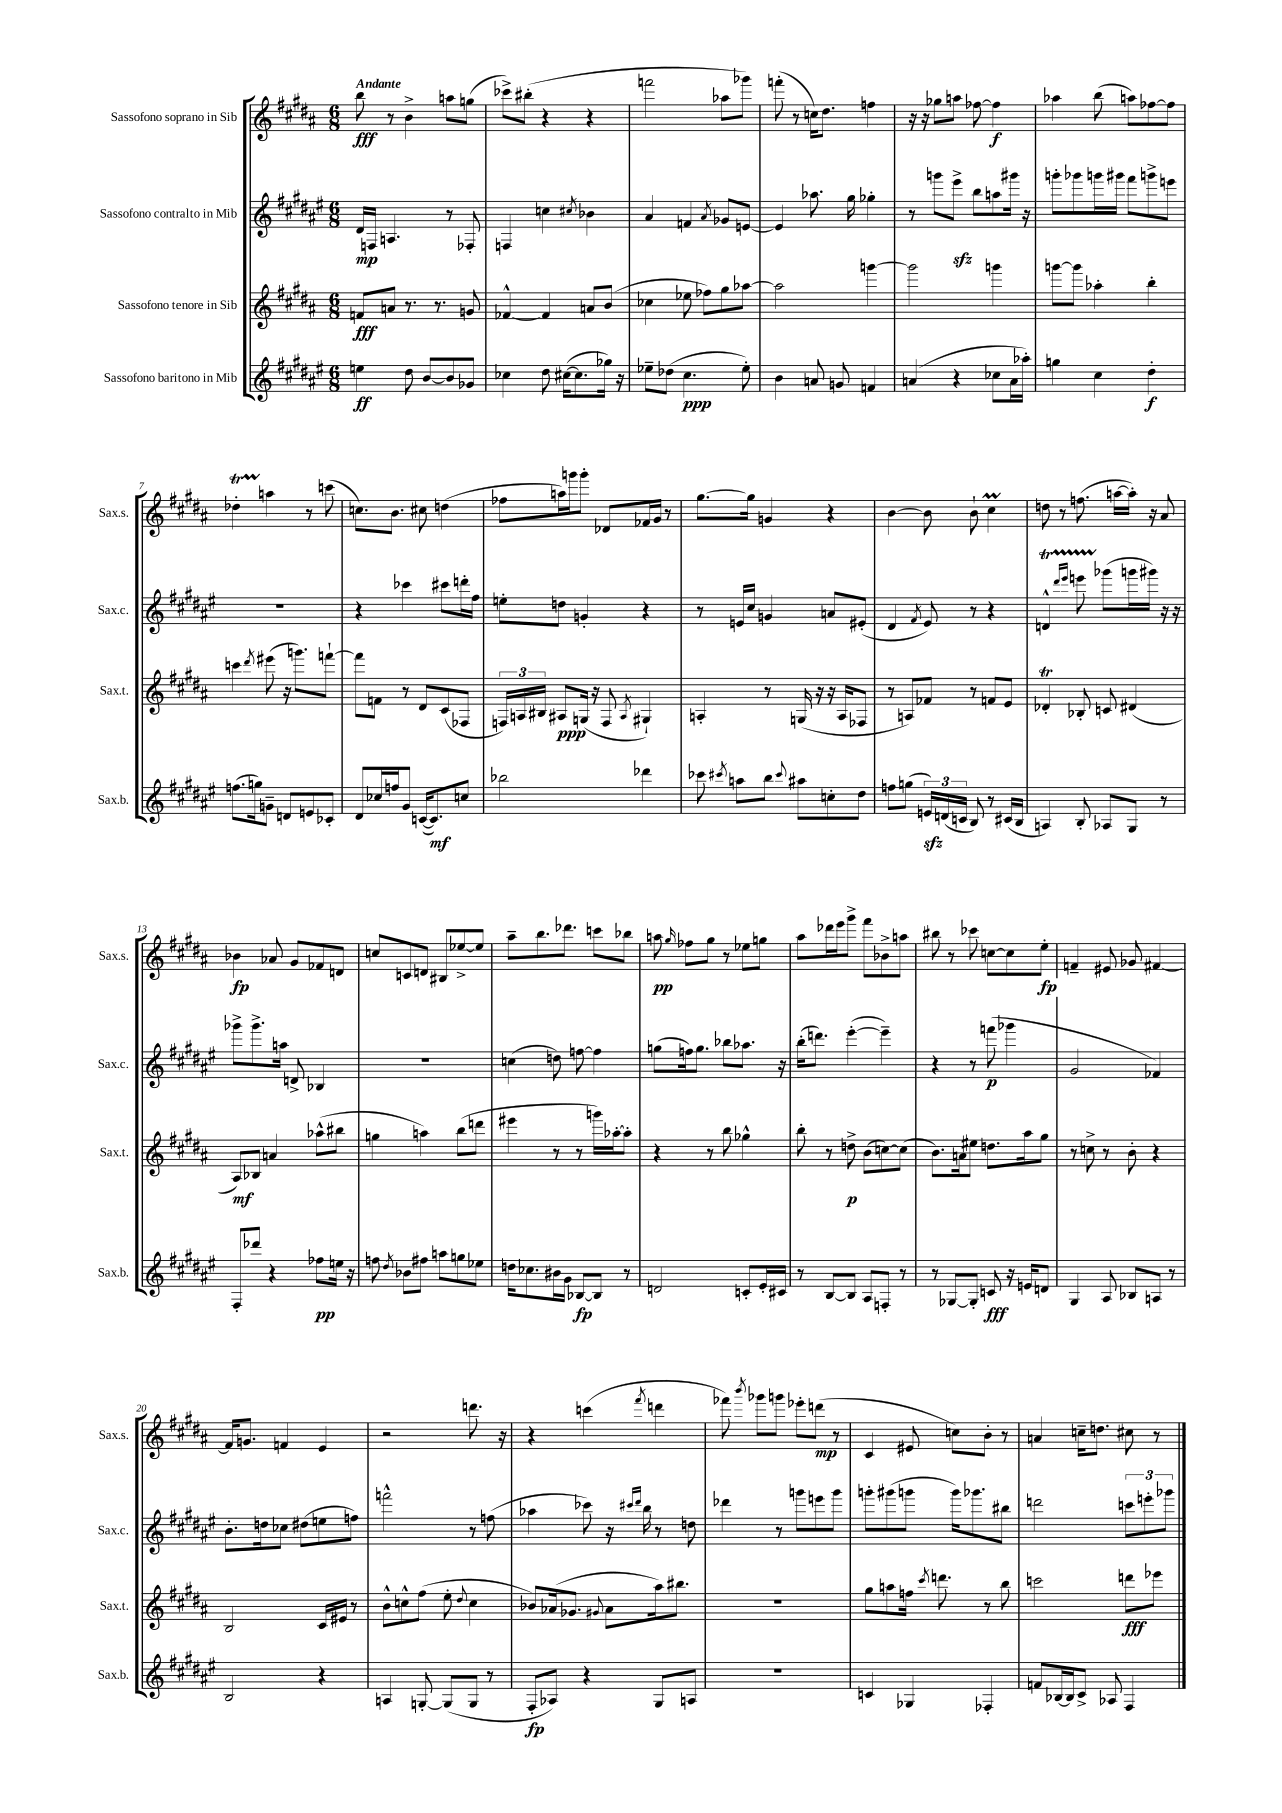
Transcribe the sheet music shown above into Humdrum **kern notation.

**kern	**kern	**kern	**kern
*staff4	*staff3	*staff2	*staff1
*clefG2	*clefG2	*clefG2	*clefG2
*k[f#c#g#d#a#e#]	*k[f#c#g#d#a#]	*k[f#c#g#d#a#e#]	*k[f#c#g#d#a#]
*M6/8	*M6/8	*M6/8	*M6/8
4ee	8f	16d#	8bb
.	.	16F	.
.	8a	4.A	8r
8dd#	8.r	.	4b^
[8b	.	.	.
.	8.r	.	.
8b]	.	8r	8aa
8g-	8g	8F-'	(8gg
=	=	=	=
4cc-	[4f-^^	4F	8ccc-^)
.	.	.	(8bb#'
8dd#	4f-]	4cc	4r
([16cc#	.	.	.
8.cc#]	.	.	.
.	.	8qcc#	.
.	8a	4b-	4r
16gg-)	(8b	.	.
16r	.	.	.
=	=	=	=
8ee-~	4cc-	4a#	2fff
(8dd-	.	.	.
4.cc#	8ee-	4f	.
.	8ff-)	.	.
.	.	8qa#	.
.	8gg#	8g-	8aa-
8ee-')	[8aa-	[8e	8ggg-)
=	=	=	=
4b	2aa-]	4e]	(8fff'
.	.	.	8r
8a	.	8.aa-	16cc)
.	.	.	8.dd#
8g	.	.	.
.	.	16gg#	.
4f	[4ggg	4gg-'	4ff
=	=	=	=
(4a	2ggg]	8r	16r
.	.	.	16r
.	.	8ggg	8gg-
4r	.	8eee#^	8aa
.	.	8bb	[8ff-
8cc-	4ggg	8aa	4ff-]
16a	.	16ggg#	.
16aa-')	.	16r	.
=	=	=	=
4gg	[8ggg	8ggg'	4aa-
.	8ggg]	8ggg-	.
4cc#	4aa-'	16ggg	(8bb
.	.	16ggg#	.
.	.	8fff#	8aa)
4dd#'	4bb'	8ggg^	[8ff-
.	.	8eee	8ff-]
=	=	=	=
(8.ff	4ccc	2.r	4dd-'
16gg)	.	.	.
.	8qddd#	.	.
8g~	(8eee#	.	4aa
8d	16r	.	.
.	8.ggg)	.	.
8e	.	.	8r
8c-'	[8fff`	.	(8ccc
=	=	=	=
8d#	8fff]	4r	8.cc)
16cc-	8f	.	.
16ff	.	.	8.b
8g#	8r	4ccc-	.
([16c	8d#	.	8cc#
8.c])	.	.	.
.	(8c#	8ccc#	(4dd
8cc	8F-	16ddd'	.
.	.	16ff#	.
=	=	=	=
2bb-	24F)	8ee'	8ff-
.	24A	.	.
.	24B#	.	.
.	8A#	8dd	16aa)
.	.	.	16ggg
.	(16G	4g'	8ggg'
.	16r	.	.
.	8F	.	8d-
.	8qA#	.	.
4ddd-	4G#`)	4r	16f-
.	.	.	16g#
.	.	.	8r
=	=	=	=
8ccc-	4A'	8r	[8.gg#
8qccc#	.	.	.
8aa	.	16e	.
.	.	16cc#	16gg#]
8bb	8r	4g	4g
8qqccc#	.	.	.
8aa#	(16G	.	.
.	16r	.	.
8cc'	16r	8a	4r
.	16A	.	.
8dd#	8F-	(8e#'	.
=	=	=	=
8ff	8r	4d#	[4b
(8gg	8A)	.	.
.	.	8qf#	.
24e)	8f-	8e#)	8b]
(24d	.	.	.
24c	.	.	.
8B)	8r	8r	8b`
8r	8f	4r	4cc#
(16c#	8e	.	.
16B	.	.	.
=	=	=	=
4A)	4d-'	4d^^	8dd
.	.	.	8r
.	.	16qqddd#	.
.	.	16qqeee#	.
8B'	8B-'	8eee	(8.ff
8A-	8c	(8ggg-	.
.	.	.	[16aa
8G#	(4d#	16ggg	16aa'])
.	.	16ggg#)	16r
8r	.	16r	8a#
.	.	16r	.
=	=	=	=
8F#'	8A#)	8ggg-^	4b-
8ddd-	8B-	8.ggg-^	.
4r	4a	.	8a-
.	.	16aa	.
.	.	8d^	8g#
8ff-	(8aa-^^	4B-	8f-
16ee	8bb#	.	8d
16r	.	.	.
=	=	=	=
8ff	4gg	2.r	8cc
8qdd#	.	.	.
8b-	.	.	8c
8ff#	4aa)	.	8d
8aa	.	.	8B#
8gg	(8bb	.	[8ee-^
8ee-	8ddd	.	8ee-]
=	=	=	=
16dd	4eee#	(4cc	8aa#~
8.cc-	.	.	.
.	.	.	8.bb
16b#	8r	8dd)	.
16g#	.	.	8.ddd-
[8B-	8r	[8ff	.
8B-]	16ggg)	4ff]	8ccc
.	[16aa-'	.	.
8r	8aa-']	.	8bb-
=	=	=	=
2d	4r	(8gg	8aa
.	.	.	16qqgg#
.	.	16ff)	8ff-
.	.	8.gg	.
.	8r	.	8gg#
.	8bb	8bb-	8r
8c'	4gg-^^	8.aa-	8ee-
16e#'	.	.	8gg
16c#	.	16r	.
=	=	=	=
8r	8bb'	(16bb'	8aa#
.	.	8.ddd)	.
[8B	8r	.	16ddd-
.	.	.	16eee
8B]	8dd^	([4eee#'	8ggg#^
8A#	(8b	.	8fff#
8F'	[8cc)	4eee#~])	8b-^
8r	(8cc]	.	8aa
=	=	=	=
8r	8.b)	4r	8bb#
[8G-	.	.	8r
.	16a	.	.
8G-']	8ee#	8r	8ccc-
8c	8.dd	(8fff	[8cc
16r	.	4ggg-	8cc]
16e	16aa#	.	.
8d	8gg#	.	8ee'
=	=	=	=
4G#	8r	2g#	4f~
.	8cc^	.	.
8A#	8r	.	8e#
8B-	8b'	.	8g-
8A	4r	4f-)	[4f#
8r	.	.	.
=	=	=	=
2B	2B	8.b'	16f#]
.	.	.	8.g
.	.	16dd	.
.	.	8cc-	4f
.	.	(8dd#	.
4r	16c#	8ee	4e
.	16e#	.	.
.	8r	8ff)	.
=	=	=	=
4A	8b^^	2fff^^	2r
.	8cc^^	.	.
[8G'	(8ff#	.	.
(8G]	8ee'	.	.
.	8qqdd#	.	.
8G	4cc	8r	8.ddd
8r	.	(8ff	.
.	.	.	16r
=	=	=	=
8F#'	8b-)	4aa-	4r
8A-)	(16a-	.	.
.	8.g-	.	.
4r	.	8ccc-)	(4ccc
.	8qqg#	.	.
.	8a-	16r	.
.	.	16qqccc#	.
.	.	16qqddd#	.
.	.	16bb	.
.	.	.	8qfff#
8G#	16aa#)	8r	4ddd
.	8.bb#	.	.
8A	.	8dd	.
=	=	=	=
2.r	2.r	4ddd-	8fff-)
.	.	.	8qbbb
.	.	.	8ggg-
.	.	8r	8ggg
.	.	8ggg	8eee-'
.	.	8eee	(8ddd
.	.	8ggg	8r
=	=	=	=
4c	8gg#	8ggg'	4c#
.	8aa	(8ggg#	.
4G-	16ff	8ggg	8e#
.	8qccc#	.	.
.	8.ddd	.	.
.	.	16ggg)	8cc)
.	.	8.ggg-	.
4F-'	8r	.	8b'
.	8bb	8bb#	8r
=	=	=	=
8f	2ccc	2ddd	4a
[16B-	.	.	.
16B-]	.	.	.
8c#^	.	.	16cc~
.	.	.	8.dd
8A-	.	.	.
4F#	8ddd	12ccc	8cc#
.	.	12eee'	.
.	8eee-	.	8r
.	.	12ggg-	.
==	==	==	==
*-	*-	*-	*-
